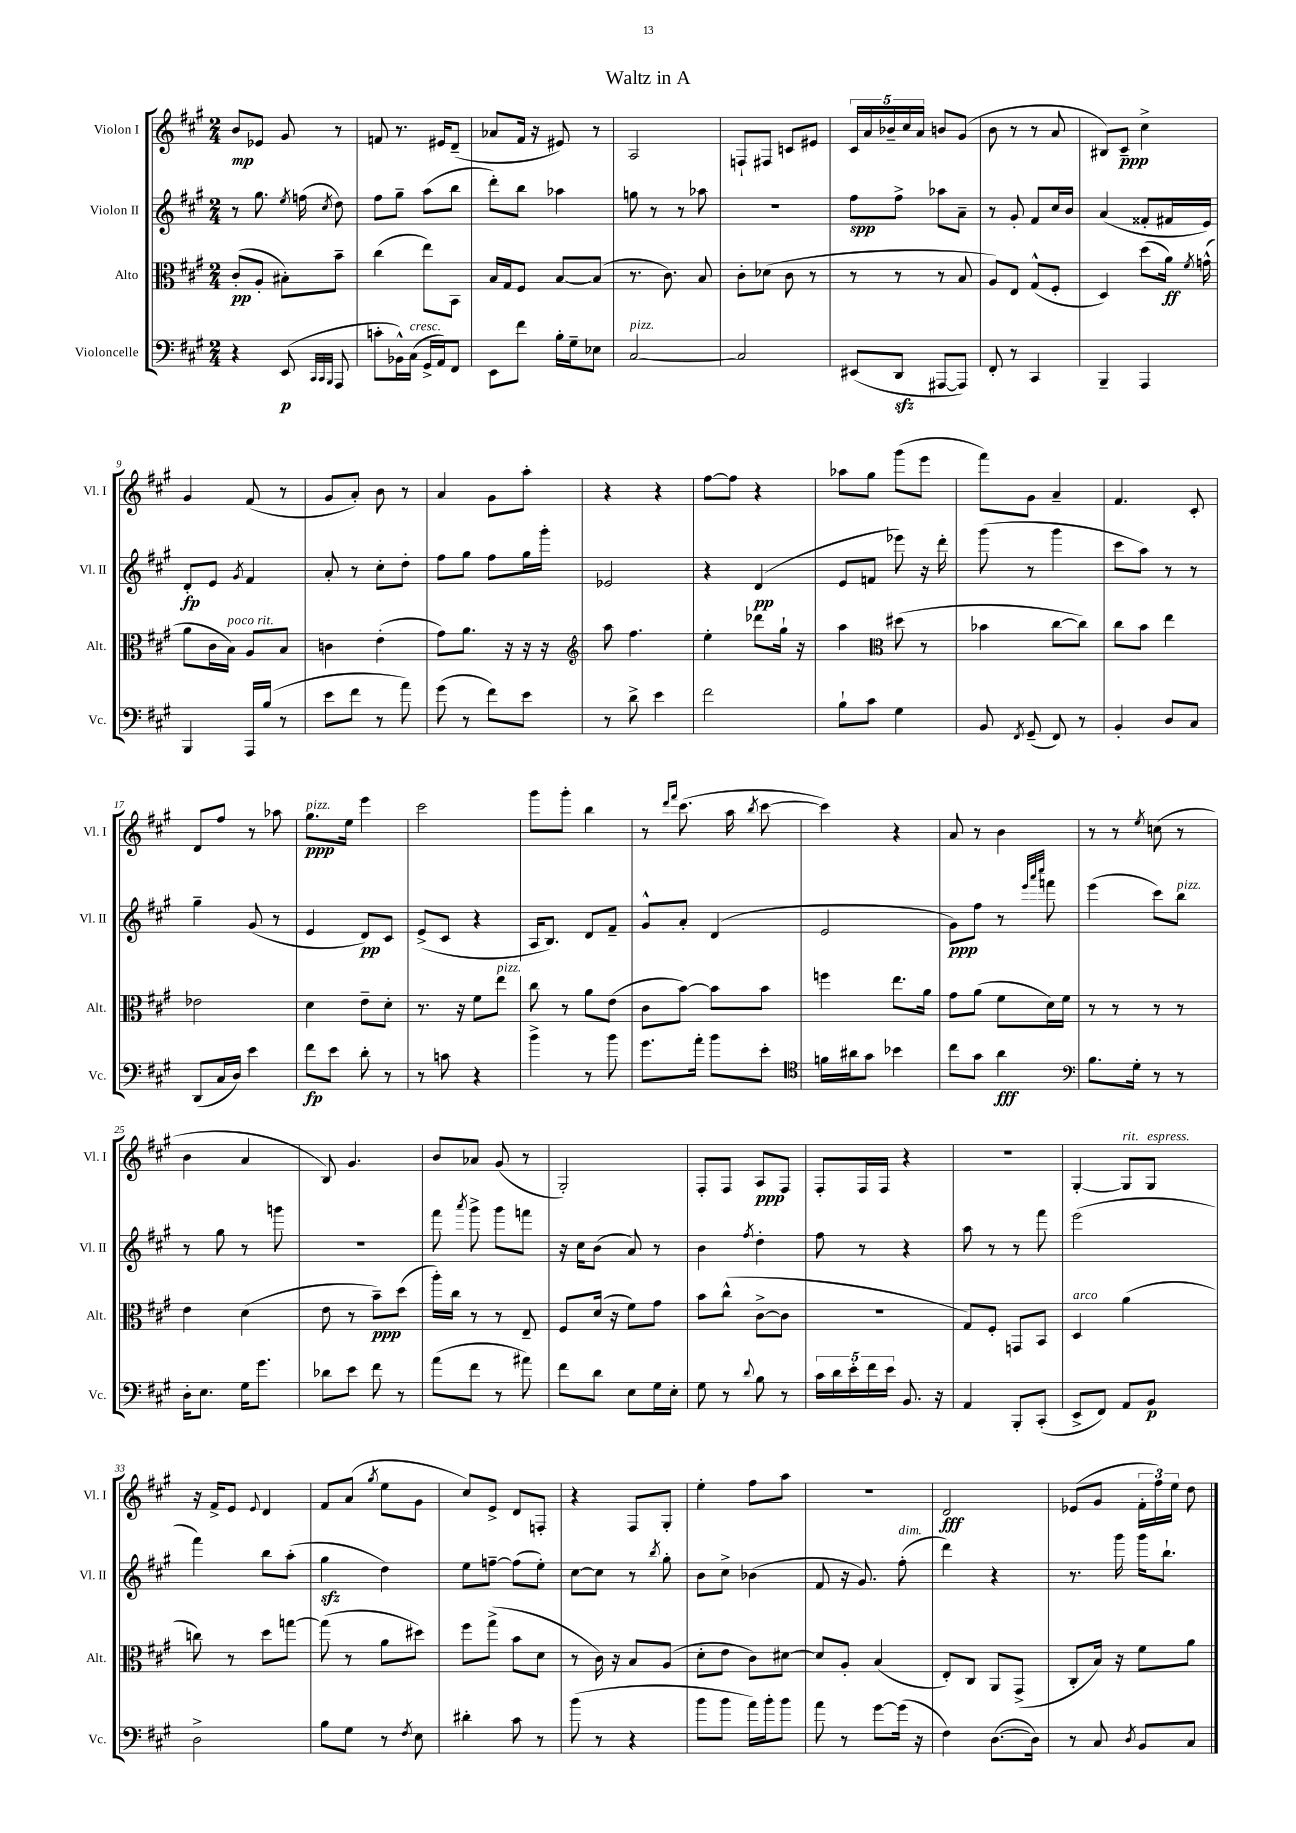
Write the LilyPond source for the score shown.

\header { title = "Waltz in A" }
<<
\new StaffGroup <<
\new Staff = "s0" \with { instrumentName = "Violon I" shortInstrumentName = "Vl. I" } {
    \clef treble \key a \major \numericTimeSignature \time 2/4
    \autoBeamOff b'8[\mp ees'8] gis'8 r8 |
    f'8 r8. eis'16[ d'8]--( |
    aes'8[ fis'16] r16 eis'8) r8 |
    a2 |
    f8[-! fis8] c'8[ eis'8] |
    \tuplet 5/4 { cis'16[ a'16 bes'16-- cis''16 a'16] } b'8[ gis'8]( |
    b'8 r8 r8 a'8 |
    bis8[) cis'8]--\ppp cis''4-> |
    gis'4 fis'8( r8 |
    gis'8[ a'8]-.) b'8 r8 |
    a'4 gis'8[ a''8]-. |
    r4 r4 |
    fis''8[~ fis''8] r4 |
    aes''8[ gis''8] gis'''8[( e'''8] |
    fis'''8[) gis'8] a'4-- |
    fis'4. cis'8-. |
    d'8[ fis''8] r8 aes''8 |
    gis''8.[\ppp^\markup { \italic "pizz." } e''16] e'''4 |
    cis'''2 |
    gis'''8[ gis'''8]-. b''4 |
    r8 \grace { d'''16[ fis'''16] } cis'''8.( a''16 \acciaccatura { b''8 } cis'''8~ |
    cis'''4) r4 |
    a'8 r8 b'4 |
    r8 r8 \acciaccatura { e''8 } c''8( r8 |
    b'4 a'4 |
    b8) gis'4. |
    b'8[ aes'8] gis'8( r8 |
    gis2-.) |
    fis8[-. fis8] a8[\ppp fis8] |
    fis8[-. fis16 fis16] r4 |
    r2 |
    gis4~-. gis8[^\markup { \italic "rit." } gis8]^\markup { \italic "espress." } |
    r16 fis'16[-> e'8] \appoggiatura { e'8 } d'4 |
    fis'8[ a'8]( \acciaccatura { gis''8 } e''8[ gis'8] |
    cis''8[) e'8]-> d'8[ f8]-. |
    r4 fis8[ gis8]-. |
    e''4-. fis''8[ a''8] |
    r2 |
    d'2\fff |
    ees'8[( gis'8] \tuplet 3/2 { fis'16[-. fis''16) e''16] } d''8 \bar "|." |
}
\new Staff = "s1" \with { instrumentName = "Violon II" shortInstrumentName = "Vl. II" } {
    \clef treble \key a \major \numericTimeSignature \time 2/4
    \autoBeamOff r8 gis''8. \acciaccatura { e''8 } f''16( \acciaccatura { cis''8 } d''8) |
    fis''8[ gis''8]-- a''8[( b''8] |
    d'''8[-.) b''8] aes''4 |
    g''8 r8 r8 aes''8 |
    R2 |
    fis''8[\spp fis''8]-> aes''8[ a'8]-- |
    r8 gis'8-. fis'8[ cis''16 b'16] |
    a'4( fisis'8[-. fis'16 e'16]) |
    d'8[-.\fp e'8] \acciaccatura { gis'8 } fis'4 |
    a'8-. r8 cis''8[-. d''8]-. |
    fis''8[ gis''8] fis''8[ gis''16 gis'''16]-. |
    ees'2 |
    r4 d'4\pp( |
    e'8[ f'8] ees'''8) r16 d'''16-. |
    gis'''8( r8 gis'''4 |
    cis'''8[ a''8]) r8 r8 |
    gis''4-- gis'8( r8 |
    e'4 d'8[\pp) cis'8] |
    e'8[->( cis'8] r4 |
    a16[ b8.]) d'8[ fis'8]-- |
    gis'8[-^ a'8]-. d'4( |
    e'2 |
    gis'8[\ppp) fis''8] r8 \grace { e'''32[ a'''32 cis''''32] } f'''8 |
    e'''4( cis'''8[) b''8]^\markup { \italic "pizz." } |
    r8 gis''8 r8 g'''8 |
    r2 |
    fis'''8 \acciaccatura { a'''8 } gis'''8-> gis'''8[ f'''8] |
    r16 cis''16[ b'8]( a'8) r8 |
    b'4 \acciaccatura { fis''8 } d''4-. |
    fis''8 r8 r4 |
    a''8 r8 r8 fis'''8 |
    e'''2( |
    fis'''4) b''8[ a''8]-.( |
    gis''4\sfz d''4) |
    e''8[ f''8]~-- f''8[( e''8]-.) |
    cis''8[~ cis''8] r8 \acciaccatura { b''8 } gis''8-. |
    b'8[ cis''8]-> bes'4( |
    fis'8 r16 gis'8.) fis''8-.^\markup { \italic "dim." }( |
    d'''4) r4 |
    r8. gis'''16 gis'''16[ b''8.]-! \bar "|." |
}
\new Staff = "s2" \with { instrumentName = "Alto" shortInstrumentName = "Alt." } {
    \clef alto \key a \major \numericTimeSignature \time 2/4
    \autoBeamOff cis'8[-.\pp( a8]-. bis8[-.) b'8]-- |
    cis''4( e''8[) b,8] |
    b16[ gis16 fis8] b8[~ b8]( |
    r8. cis'8.) b8 |
    cis'8[-. des'8]( cis'8 r8 |
    r8 r8 r8 b8 |
    a8[) e8] gis8[-^( fis8]-. |
    d4) d''8[( a'16]\ff) \acciaccatura { fis'8 } g'16-^( |
    a'8[ cis'16 b16]^\markup { \italic "poco rit." }) a8[ b8] |
    c'4 e'4-.( |
    gis'8[) a'8.] r16 r16 r16 |
    \clef treble a''8 fis''4. |
    e''4-. des'''8[ gis''16]-! r16 |
    a''4 \clef alto dis''8( r8 |
    bes'4 cis''8[~ cis''8]) |
    cis''8[ b'8] e''4 |
    ees'2 |
    d'4 e'8[-- d'8]-. |
    r8. r16 fis'8[ e''8]^\markup { \italic "pizz." } |
    cis''8 r8 a'8[ e'8]( |
    cis'8[ b'8]~) b'8[ b'8] |
    f''4 e''8.[ a'16] |
    gis'8[ a'8]( fis'8[ d'16) fis'16] |
    r8 r8 r8 r8 |
    e'4 d'4( |
    e'8 r8 b'8[--\ppp) d''8]( |
    a''16[-.) cis''16] r8 r8 e8-- |
    fis8[ d'16]( r16 fis'8[) gis'8] |
    b'8[ cis''8]-^( cis'8[~-> cis'8] |
    r2 |
    gis8[) fis8]-. g,8[ b,8] |
    d4^\markup { \italic "arco" } a'4( |
    c''8) r8 d''8[ g''8]~ |
    g''8( r8 a'8[ dis''8]) |
    fis''8[ gis''8]->( b'8[ d'8] |
    r8 cis'16) r16 b8[ a8]( |
    d'8[-. e'8] cis'8[) dis'8]~ |
    dis'8[ a8]-. b4( |
    e8[-.) cis8] a,8[ gis,8]->( |
    cis8[-. b16]) r16 fis'8[ a'8] \bar "|." |
}
\new Staff = "s3" \with { instrumentName = "Violoncelle" shortInstrumentName = "Vc." } {
    \clef bass \key a \major \numericTimeSignature \time 2/4
    \autoBeamOff r4 e,8\p( \grace { cis,32[ cis,32 b,,32] } a,,8 |
    c'8[-. bes,16-^) cis16]^\markup { \italic "cresc." }( gis,16[-> a,16) fis,8] |
    e,8[ fis'8] b16[-. gis16-- ees8] |
    cis2~^\markup { \italic "pizz." } |
    cis2 |
    eis,8[( d,8]\sfz ais,,8[~ ais,,8]) |
    fis,8-. r8 cis,4 |
    b,,4-- a,,4 |
    b,,4 a,,16[ b16]( r8 |
    e'8[ fis'8] r8 a'8) |
    gis'8( r8 fis'8[) e'8] |
    r8 d'8-> e'4 |
    fis'2 |
    b8[-! cis'8] gis4 |
    b,8 \acciaccatura { fis,8 } gis,8--( fis,8) r8 |
    b,4-. d8[ cis8] |
    d,8[( cis16 d16]) e'4 |
    fis'8[\fp e'8] d'8-. r8 |
    r8 c'8 r4 |
    b'4-> r8 b'8 |
    gis'8.[ a'16]-. b'8[ e'8]-. |
    \clef tenor f'16[ ais'16 gis'8] bes'4 |
    cis''8[ gis'8] a'4\fff |
    \clef bass b8.[ gis16]-. r8 r8 |
    d16[-. e8.] gis16[ gis'8.] |
    des'8[ e'8] fis'8 r8 |
    a'8[( fis'8] r8 ais'8) |
    fis'8[ d'8] e8[ gis16 e16]-. |
    gis8 r8 \appoggiatura { d'8 } b8 r8 |
    \tuplet 5/4 { cis'16[ d'16 e'16-. fis'16 e'16] } b,8. r16 |
    a,4 b,,8[-. cis,8]-.( |
    e,8[-> fis,8]) a,8[ b,8]\p |
    d2-> |
    b8[ gis8] r8 \acciaccatura { fis8 } e8 |
    dis'4-. cis'8 r8 |
    b'8( r8 r4 |
    b'8[ b'8] a'16[) b'16-. b'8] |
    a'8 r8 gis'8[~ gis'16]( r16 |
    fis4) d8.[~( d16]) |
    r8 cis8 \acciaccatura { d8 } b,8[ cis8] \bar "|." |
}
>>
>>
